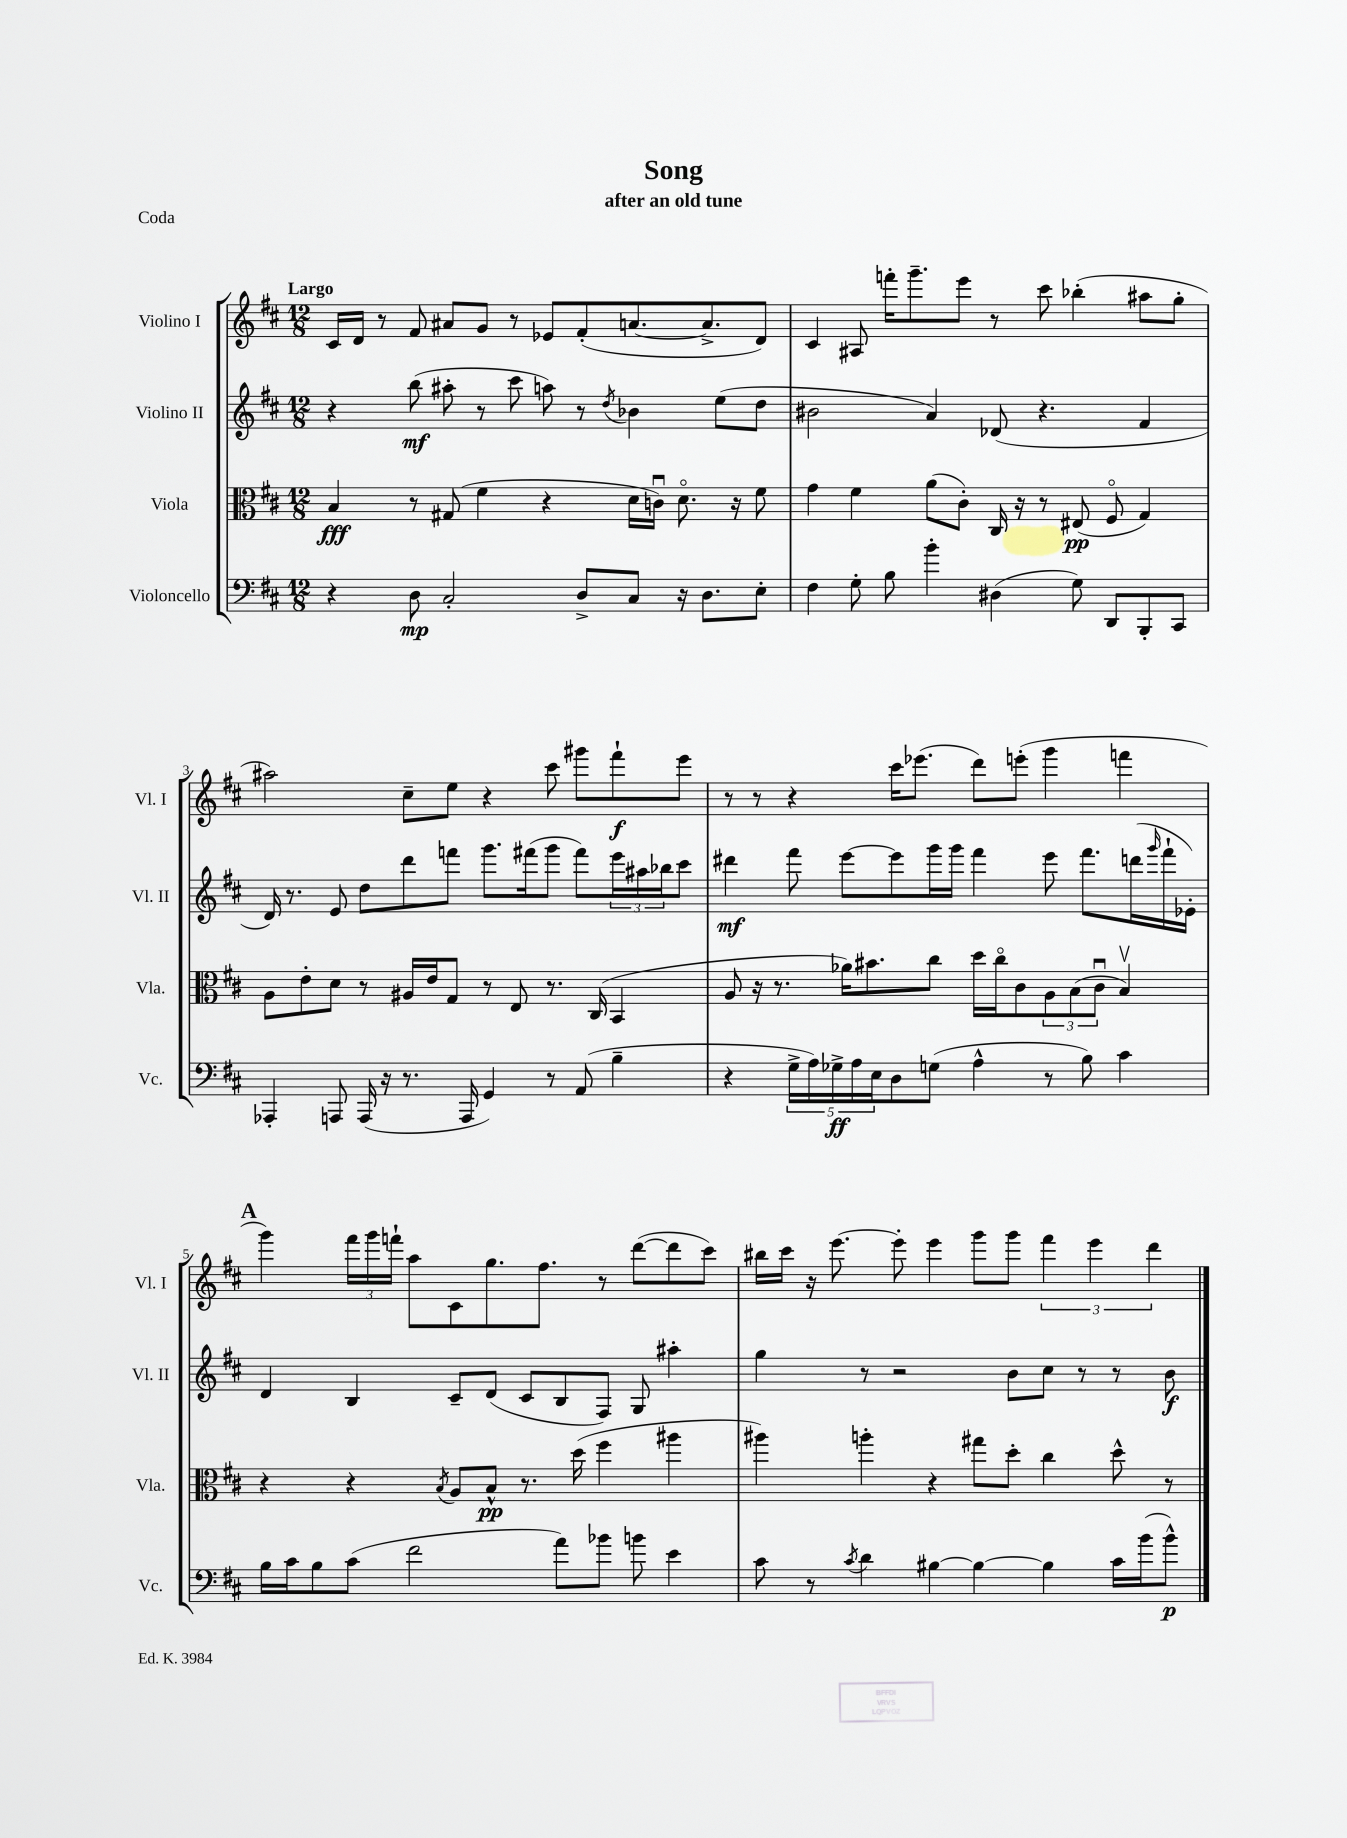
\header { title = "Song" subtitle = "after an old tune" piece = "Coda" }
<<
\new StaffGroup <<
\new Staff = "s0" \with { instrumentName = "Violino I" shortInstrumentName = "Vl. I" } {
    \clef treble \key d \major \numericTimeSignature \time 12/8 \tempo "Largo"
    cis'16 d'16 r8 fis'8 ais'8 g'8 r8 ees'8 fis'8-.( a'8.~ a'8.-> d'8) |
    cis'4 ais8 f'''16-. g'''8.-- e'''8 r8 cis'''8 bes''4-.( ais''8 g''8-. |
    ais''2) cis''8-- e''8 r4 cis'''8 gis'''8 fis'''8-!\f e'''8 |
    r8 r8 r4 cis'''16 ees'''8.( d'''8) e'''8-.( g'''4 f'''4 |
    \mark \markup { \bold "A" } g'''4) \tuplet 3/2 { fis'''16 g'''16 f'''16-! } a''8 cis'8 g''8. fis''8. r8 d'''8~( d'''8 cis'''8) |
    bis''16 cis'''16 r16 e'''8.~ e'''8-. e'''4 g'''8 g'''8 \tuplet 3/2 { fis'''4 e'''4 d'''4 } \bar "|." |
}
\new Staff = "s1" \with { instrumentName = "Violino II" shortInstrumentName = "Vl. II" } {
    \clef treble \key d \major \numericTimeSignature \time 12/8
    r4 b''8\mf( ais''8-. r8 cis'''8 a''8) r8 \acciaccatura { d''8 } bes'4 e''8( d''8 |
    bis'2 a'4) des'8( r4. fis'4 |
    d'16) r8. e'8 d''8 d'''8 f'''8 g'''8. fis'''16( g'''8 fis'''8) \tuplet 3/2 { e'''16 ais''16 bes''16 } cis'''8 |
    dis'''4\mf fis'''8 e'''8~ e'''8 g'''16 g'''16 fis'''4 e'''8 fis'''8. d'''16( \grace { g'''16 } fis'''16-! ees'16-.) |
    \mark \markup { \bold "A" } d'4 b4 cis'8-- d'8( cis'8 b8 fis8) g8 ais''4-. |
    g''4 r8 r2 b'8 cis''8 r8 r8 b'8\f \bar "|." |
}
\new Staff = "s2" \with { instrumentName = "Viola" shortInstrumentName = "Vla." } {
    \clef alto \key d \major \numericTimeSignature \time 12/8
    b4\fff r8 gis8( fis'4 r4 d'16 c'16\downbow) d'8.\flageolet r16 fis'8 |
    g'4 fis'4 a'8( cis'8-.) cis16 r16 r8 eis8\pp( fis8\flageolet g4) |
    a8 e'8-. d'8 r8 ais16 e'16 g8 r8 e8 r8. cis16( b,4 |
    a8 r16 r8. aes'16) bis'8. cis''8 d''16 cis''16\flageolet cis'8 \tuplet 3/2 { a8 b8( cis'8\downbow } b4\upbow) |
    \mark \markup { \bold "A" } r4 r4 \acciaccatura { b8 } a8 b8-^\pp r8. d''16( fis''4 ais''4 |
    ais''4) a''4-. r4 gis''8 d''8-. cis''4 d''8-^ r8 \bar "|." |
}
\new Staff = "s3" \with { instrumentName = "Violoncello" shortInstrumentName = "Vc." } {
    \clef bass \key d \major \numericTimeSignature \time 12/8
    r4 d8\mp cis2-. d8-> cis8 r16 d8. e8-. |
    fis4 g8-. b8 b'4-. dis4( g8) d,8 b,,8-. cis,8 |
    aes,,4-. a,,8 a,,16( r16 r8. a,,16 g,4) r8 a,8( b4-- |
    r4 \tuplet 5/4 { g16-> a16) ges16->\ff a16 e16 } d8 g8( a4-^ r8 b8) cis'4 |
    \mark \markup { \bold "A" } b16 cis'16 b8 cis'8( fis'2 a'8) bes'8 b'8 e'4 |
    cis'8 r8 \acciaccatura { cis'8 } d'4 bis4~ bis4~ bis4 cis'16 b'16( b'8-^\p) \bar "|." |
}
>>
>>
